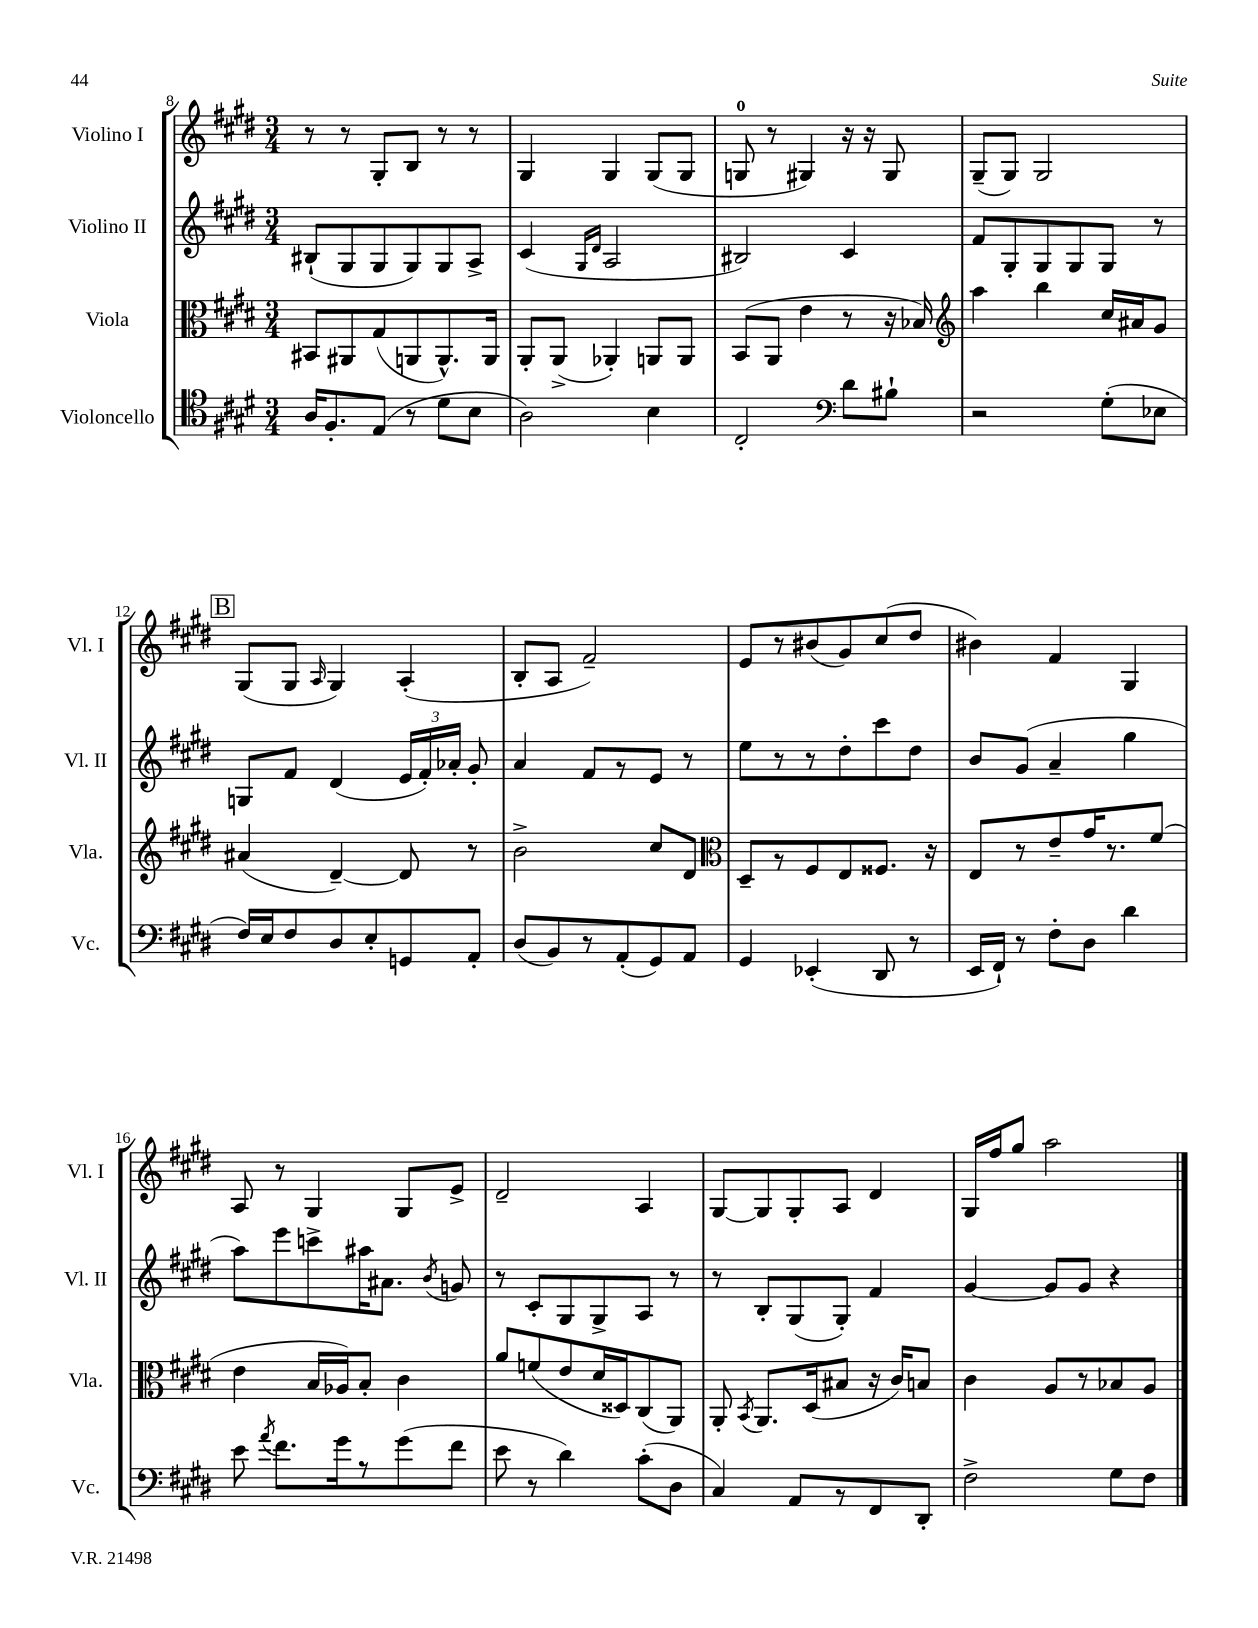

**kern	**kern	**kern	**kern
*part4	*part3	*part2	*part1
*staff4	*staff3	*staff2	*staff1
*I"Violoncello	*I"Viola	*I"Violino II	*I"Violino I
*I'Vc.	*I'Vla.	*I'Vl. II	*I'Vl. I
*clefC4	*clefC3	*clefG2	*clefG2
*k[f#c#g#d#]	*k[f#c#g#d#]	*k[f#c#g#d#]	*k[f#c#g#d#]
*M3/4	*M3/4	*M3/4	*M3/4
=8	=8	=8	=8
16A/KL	8BB#X/L	(8B#X`/L	8r
8.F#'/	.	.	.
.	8AA#X/	8G#/	8r
(8E/J	(8G#/	8G#/	8G#'/L
8r	8AAn/	8G#/)	8B/J
8d#\L	8.AA^^/)	8G#/	8r
8B\J	.	8A^/J	8r
.	16AA/Jk	.	.
=9	=9	=9	=9
2A\)	8AA'/L	(4c#/	4G#/
.	(8AA^/J	.	.
.	.	16qqG#/LL	.
.	.	16qqd#/JJ	.
.	4AA-X'/)	2A/	4G#/
4B\	8AAn/L	.	(8G#/L
.	8AA/J	.	8G#/J
=10	=10	=10	=10
2C#'/	(8BB/L	2B#X/)	8Gn/
.	8AA/J	.	8r
.	4e\	.	4G#X/)
*clefF4	*	*	*
8d#\L	8r	4c#/	16r
.	.	.	16r
8B#X`\J	16r	.	8G#/
.	16B-X/)	.	.
=11	=11	=11	=11
*	*clefG2	*	*
2r	4aa\	8f#/L	(8G#~/L
.	.	8G#'/	8G#/J)
.	4bb\	8G#/	2G#/
.	.	8G#/	.
(8G#'\L	16cc#/LL	8G#/J	.
.	16a#X/J	.	.
8E-X\J	8g#/J	8r	.
!!LO:LB:g=z
!!LO:REH:place=s1:t=B
=12	=12	=12	=12
16F#/LL)	(4a#X/	8Gn/L	(8G#/L
16E/J	.	.	.
8F#/	.	8f#/J	8G#/J
.	.	.	16qqA/
8D#/	[4d#~/)	(4d#/	4G#/)
8E'/	.	.	.
8GGn/	8d#/]	24e/LL	(4A'/
.	.	24f#'/)	.
.	.	24a-X'/JJ	.
8AA'/J	8r	8g#'/	.
=13	=13	=13	=13
(8D#/L	2b^\	4a/	8B'/L
8BB/)	.	.	8A/J
8r	.	8f#/L	2f#~/)
(8AA'/	.	8r	.
8GG#/)	8cc#/L	8e/J	.
8AA/J	8d#/J	8r	.
=14	=14	=14	=14
*	*clefC3	*	*
4GG#/	8D#~/L	8ee\L	8e/L
.	8r	8r	8r
(4EE-X'/	8F#/	8r	(8b#X/
.	8E/	8dd#'\	8g#/)
8DD#/	8.F##X/J	8ccc#\	(8cc#/
8r	.	8dd#\J	8dd#/J
.	16r	.	.
=15	=15	=15	=15
16EE/LL	8E/L	8b/L	4b#X\)
16FF#`/JJ)	.	.	.
8r	8r	(8g#/J	.
8F#'\L	8e~/	4a~/	4f#/
8D#\J	16g#/K	.	.
.	8.r	.	.
4d#\	.	4gg#\	4G#/
.	(8f#/J	.	.
!!LO:LB:g=z
=16	=16	=16	=16
8e\	4e\	8aa\L)	8A/
8qa/	.	.	.
8.f#\L	.	8eee\	8r
.	16B/LL	8cccn^\	4G#/
16g#\k	16A-X/J)	.	.
8r	8B'/J	16aa#X\K	.
.	.	8.a#X\J	.
(8g#\	4c#\	.	8G#/L
.	.	8qb/	.
8f#\J	.	8gn/	8e^/J
=17	=17	=17	=17
8e\	8a/L	8r	2d#~/
8r	(8fn/	8c#'/L	.
4d#\)	8e/	8G#/	.
.	16d#/L	8G#^/	.
.	16D##X/J)	.	.
(8c#'\L	(8C#/	8A/J	4A/
8D#\J	8AA/J)	8r	.
=18	=18	=18	=18
4C#/)	8AA'/	8r	[8G#/L
.	8qBB/	.	.
.	8.AA/L	8B'/L	8G#/]
8AA/L	.	(8G#/	8G#'/
.	(16D#/k	.	.
8r	8B#X/J	8G#'/J)	8A/J
8FF#/	16r	4f#/	4d#/
.	16c#/KL)	.	.
8DD#'/J	8Bn/J	.	.
=19	=19	=19	=19
2F#^\	4c#\	[4g#/	16G#/LL
.	.	.	16ff#/J
.	.	.	8gg#/J
.	8A/L	8g#/L]	2aa\
.	8r	8g#/J	.
8G#\L	8B-X/	4r	.
8F#\J	8A/J	.	.
==	==	==	==
*-	*-	*-	*-
